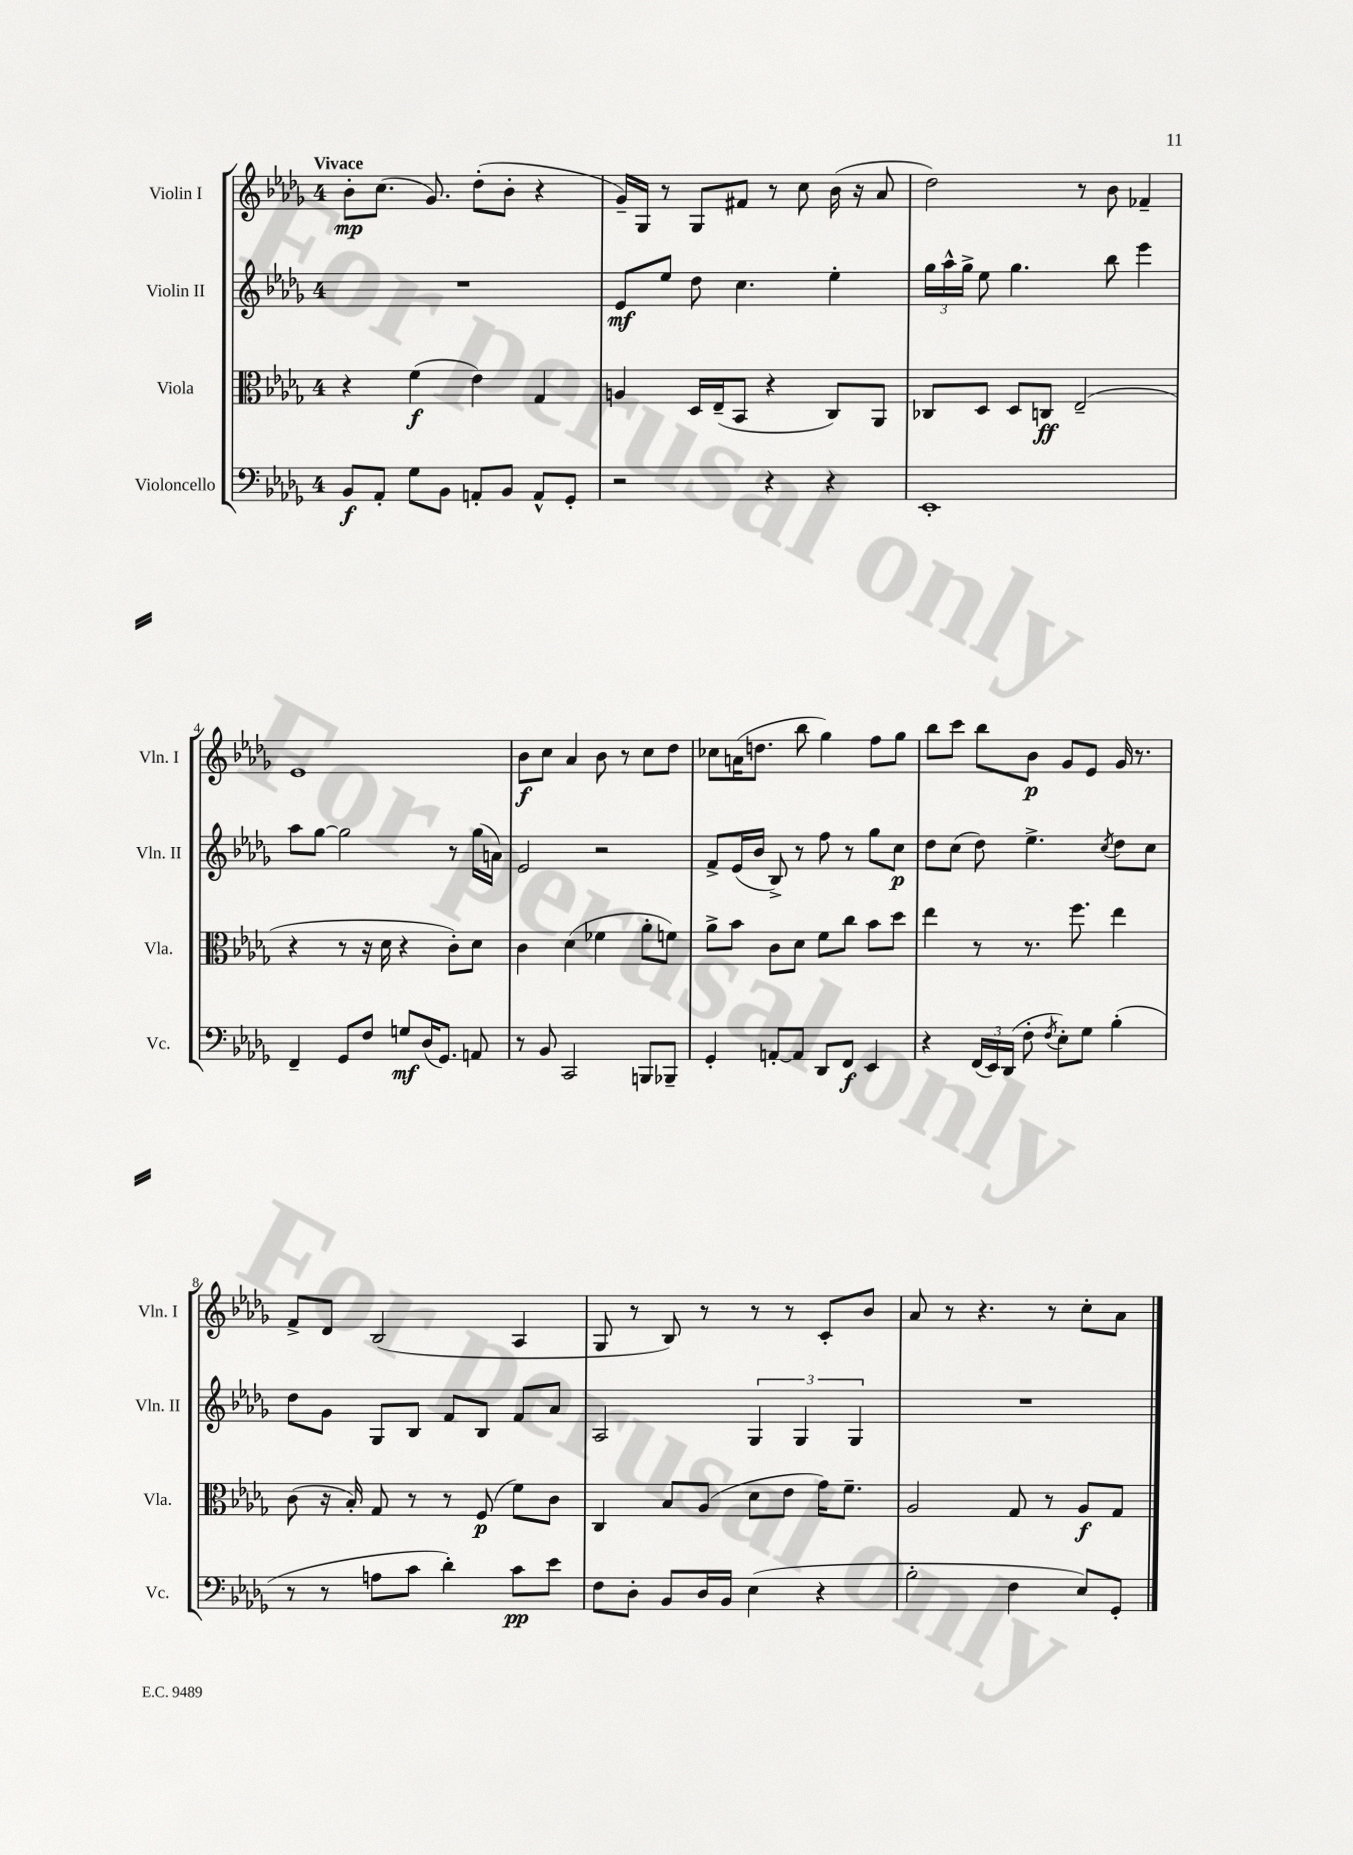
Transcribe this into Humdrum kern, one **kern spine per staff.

**kern	**dynam	**kern	**dynam	**kern	**dynam	**kern	**dynam
*part4	*part4	*part3	*part3	*part2	*part2	*part1	*part1
*staff4	*staff4	*staff3	*staff3	*staff2	*staff2	*staff1	*staff1
*I"Violoncello	*	*I"Viola	*	*I"Violin II	*	*I"Violin I	*
*I'Vc.	*	*I'Vla.	*	*I'Vln. II	*	*I'Vln. I	*
*clefF4	*	*clefC3	*	*clefG2	*	*clefG2	*
*k[b-e-a-d-g-]	*	*k[b-e-a-d-g-]	*	*k[b-e-a-d-g-]	*	*k[b-e-a-d-g-]	*
*M4/4	*	*M4/4	*	*M4/4	*	*M4/4	*
=1	=1	=1	=1	=1	=1	=1	=1
!	!	!	!	!	!	!LO:TX:a:B:t=Vivace	!
8BB-/L	f	4r	.	1r	.	8b-'\L	mp
8AA-'/J	.	.	.	.	.	(8.cc\J	.
8G-\L	.	(4f\	f	.	.	.	.
.	.	.	.	.	.	8.g-/)	.
8BB-\J	.	.	.	.	.	.	.
8AAn'/L	.	4e-\)	.	.	.	(8dd-'\L	.
8BB-/J	.	.	.	.	.	8b-'\J	.
8AA^^/L	.	4G-/	.	.	.	4r	.
8GG-'/J	.	.	.	.	.	.	.
=2	=2	=2	=2	=2	=2	=2	=2
2r	.	4An/	.	8e-/L	mf	16g-~/LL)	.
.	.	.	.	.	.	16G-/JJ	.
.	.	.	.	8ee-/J	.	8r	.
.	.	16D-/LL	.	8dd-\	.	8G-/L	.
.	.	(16E-~/J	.	.	.	.	.
.	.	8BB-/J	.	4.cc\	.	8f#X/J	.
4r	.	4r	.	.	.	8r	.
.	.	.	.	.	.	8cc\	.
4r	.	8C/L)	.	4ee-'\	.	(16b-\	.
.	.	.	.	.	.	16r	.
.	.	8AA-/J	.	.	.	8a-/	.
=3	=3	=3	=3	=3	=3	=3	=3
1EE-'	.	8C-X/L	.	24gg-\LL	.	2dd-\)	.
.	.	.	.	24aa-^^\	.	.	.
.	.	.	.	24gg-^\JJ	.	.	.
.	.	8D-/J	.	8ee-\	.	.	.
.	.	8D-/L	.	4.gg-\	.	.	.
.	.	8Cn/J	ff	.	.	.	.
.	.	(2E-~/	.	.	.	8r	.
.	.	.	.	8bb-\	.	8b-\	.
.	.	.	.	4eee-\	.	4f-X~/	.
!!LO:LB:g=z
=4	=4	=4	=4	=4	=4	=4	=4
4FF~/	.	4r	.	8aa-\L	.	1e-	.
.	.	.	.	[8gg-\J	.	.	.
8GG-/L	.	8r	.	2gg-\]	.	.	.
8F/J	.	16r	.	.	.	.	.
.	.	16d-\	.	.	.	.	.
8Gn/L	mf	4r	.	.	.	.	.
(16D-/K	.	.	.	.	.	.	.
8.GG-/J)	.	.	.	.	.	.	.
.	.	8c'\L)	.	8r	.	.	.
8AAn/	.	8d-\J	.	(16gg-\LL	.	.	.
.	.	.	.	16an\JJ)	.	.	.
=5	=5	=5	=5	=5	=5	=5	=5
8r	.	4c\	.	2e-/	.	8b-\L	f
8BB-/	.	.	.	.	.	8cc\J	.
2CC/	.	(4d-\	.	.	.	4a-/	.
.	.	4f-X\	.	2r	.	8b-\	.
.	.	.	.	.	.	8r	.
8BBBn/L	.	8a-'\L	.	.	.	8cc\L	.
8BBB-X~/J	.	8fn\J)	.	.	.	8dd-\J	.
=6	=6	=6	=6	=6	=6	=6	=6
4GG-'/	.	8a-^\L	.	8f^/L	.	8cc-X\L	.
.	.	8b-\J	.	(16e-/L	.	(16an\K	.
.	.	.	.	16b-/JJ	.	8.ddn\J	.
[8AAn'/L	.	8c\L	.	8B-^/)	.	.	.
8AA/J]	.	8d-\J	.	8r	.	8bb-\	.
8DD-/L	.	8f\L	.	8ff\	.	4gg-\)	.
8FF/J	f	8cc\J	.	8r	.	.	.
4EE-/	.	8b-\L	.	8gg-\L	.	8ff\L	.
.	.	8dd-\J	.	8cc\J	p	8gg-\J	.
=7	=7	=7	=7	=7	=7	=7	=7
4r	.	4ee-\	.	8dd-\L	.	8bb-\L	.
.	.	.	.	(8cc\J	.	8ccc\J	.
(24FF/LL	.	8r	.	8dd-\)	.	8bb-\L	.
24EE-/)	.	.	.	.	.	.	.
(24DD-/JJ	.	.	.	.	.	.	.
8F'\	.	8.r	.	4.ee-^\	.	8b-\J	p
8qF/	.	.	.	.	.	.	.
8E-'\L)	.	.	.	.	.	8g-/L	.
.	.	8.ff\	.	.	.	.	.
8G-\J	.	.	.	.	.	8e-/J	.
.	.	.	.	8qcc/	.	.	.
(4B-'\	.	4ee-\	.	8dd-\L	.	16g-/	.
.	.	.	.	.	.	8.r	.
.	.	.	.	8cc\J	.	.	.
!!LO:LB:g=z
=8	=8	=8	=8	=8	=8	=8	=8
8r	.	(8c\	.	8dd-\L	.	8f^/L	.
8r	.	16r	.	8g-\J	.	8d-/J	.
.	.	16B-'/)	.	.	.	.	.
8An\L	.	8G-/	.	8G-/L	.	(2B-/	.
8c\J	.	8r	.	8B-/J	.	.	.
4d-'\)	.	8r	.	8f/L	.	.	.
.	.	(8F/	p	8B-/J	.	.	.
8c\L	pp	8f\L)	.	8f/L	.	4A-/	.
8e-\J	.	8c\J	.	8a-/J	.	.	.
=9	=9	=9	=9	=9	=9	=9	=9
8F\L	.	4C/	.	2A-/	.	8G-/	.
8D-'\J	.	.	.	.	.	8r	.
8BB-/L	.	8B-/L	.	.	.	8B-/)	.
16D-/L	.	(8A-/J	.	.	.	8r	.
16BB-/JJ	.	.	.	.	.	.	.
(4E-\	.	8d-\L	.	6G-/	.	8r	.
.	.	8e-\J	.	.	.	8r	.
.	.	.	.	6G-/	.	.	.
4r	.	16g-\KL)	.	.	.	8c'/L	.
.	.	8.f~\J	.	.	.	.	.
.	.	.	.	6G-/	.	.	.
.	.	.	.	.	.	8b-/J	.
=10	=10	=10	=10	=10	=10	=10	=10
2B-'\	.	2A-/	.	1r	.	8a-/	.
.	.	.	.	.	.	8r	.
.	.	.	.	.	.	4.r	.
4F\	.	8G-/	.	.	.	.	.
.	.	8r	.	.	.	8r	.
8E-/L)	.	8A-/L	f	.	.	8cc'\L	.
8GG-'/J	.	8G-/J	.	.	.	8a-\J	.
==	==	==	==	==	==	==	==
*-	*-	*-	*-	*-	*-	*-	*-
